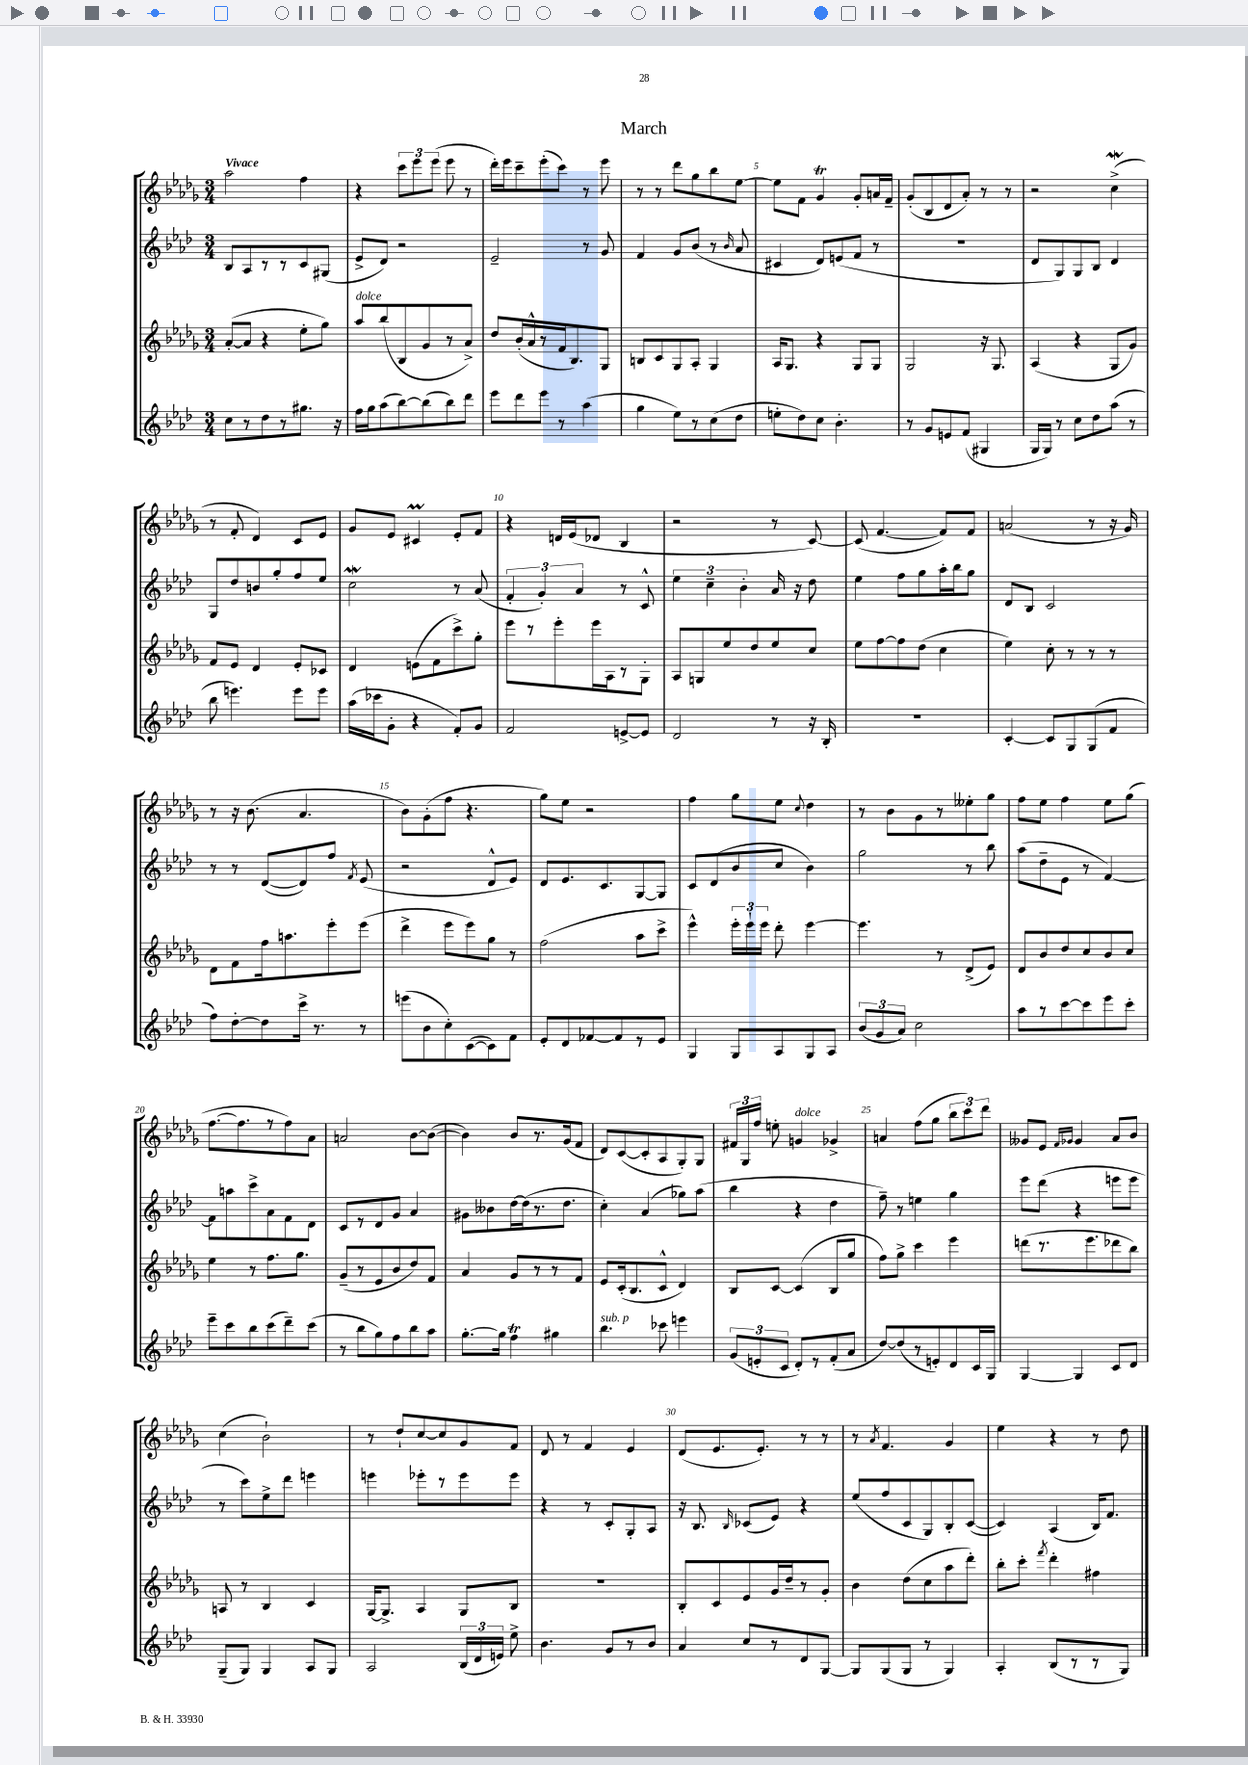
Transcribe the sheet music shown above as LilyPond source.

\header { title = "March" }
<<
\new StaffGroup <<
\new Staff = "s0" {
    \clef treble \key des \major \numericTimeSignature \time 3/4 \tempo "Vivace"
    \autoBeamOff aes''2 f''4 |
    r4 \tuplet 3/2 { c'''8[ ees'''8 ees'''8]( } ees'''8 r8 |
    des'''16[-.) ees'''16 c'''8-- ees'''8-.( c'''8]) r8 ees'''8 |
    r8 r8 des'''8[ ges''8 bes''8 ees''8]~ |
    ees''8[ f'8] ges'4\trill ges'8[-. a'16 f'16]-- |
    ges'8[-.( bes8 des'8 aes'8]-.) r8 r8 |
    r2 c''4->\mordent( |
    r8 f'8-. des'4) c'8[ ees'8] |
    ges'8[ ees'8] cis'4\prall ees'8[-. f'8] |
    r4 d'16[ ees'16( des'8] bes4 |
    r2 r8 c'8~) |
    c'8( f'4.~ f'8[) f'8] |
    a'2( r8 r16 ges'16) |
    r8 r16 bes'8.( aes'4. |
    bes'8[) ges'8-.( f''8] r4. |
    ges''8[) ees''8] r2 |
    f''4 ges''8[ ees''8] \appoggiatura { c''8 } des''4 |
    r8 bes'8[ ges'8 r8 eeses''8-. ges''8] |
    f''8[ ees''8] f''4 ees''8[ ges''8]( |
    f''8.[~ f''8. r8 f''8) aes'8] |
    a'2 bes'8[~ bes'8]~( |
    bes'4) bes'8[ r8. ges'16( f'8] |
    des'8[) c'8~( c'8-. aes8 ges8-.) ges8] |
    \tuplet 3/2 { fis'16[ ges16 f''16] } e''8-. g'4^\markup { \italic "dolce" } ges'4-> |
    a'4 f''8[( ges''8] \tuplet 3/2 { bes''8[ c'''8) des'''8] } |
    geses'8[ ees'8] \grace { f'16[ ges'16] } ges'4 aes'8[ bes'8] |
    c''4( bes'2-!) |
    r8 des''8[-! c''8~ c''8 ges'8 f'8] |
    des'8 r8 f'4 ees'4 |
    des'8[( ees'8. ees'8.]-.) r8 r8 |
    r8 \acciaccatura { aes'8 } f'4. ges'4 |
    ees''4 r4 r8 des''8 \bar "|." |
}
\new Staff = "s1" {
    \clef treble \key aes \major \numericTimeSignature \time 3/4
    \autoBeamOff bes8[ aes8 r8 r8 c'8 gis8]( |
    ees'8[-> des'8]) r2 |
    ees'2-- r8 g'8 |
    f'4 g'8[ bes'8]( r8 \grace { bes'16 } aes'8 |
    cis'4 des'8[) e'8( f'8] r8 |
    R2. |
    des'8[ g8) g8 bes8] des'4 |
    g8[ des''8 b'8 g''8-. f''8 ees''8] |
    c''2\mordent r8 aes'8( |
    \tuplet 3/2 { f'4-. g'4-.) aes'4 } r8 c'8-^ |
    \tuplet 3/2 { ees''4 c''4-- bes'4-. } aes'16 r16 des''8 |
    ees''4 f''8[ g''8 aes''16-. bes''16 g''8] |
    des'8[ bes8] c'2 |
    r8 r8 des'8[~( des'8) f''8] \acciaccatura { f'8 } ees'8( |
    r2 des'8[-^ ees'8]) |
    des'8[ ees'8. c'8. g8~ g8] |
    c'8[ des'8( bes'8 c''8] bes'4) |
    g''2 r8 bes''8 |
    aes''8[( des''8-- ees'8] r8 f'4~) |
    f'8[ a''8 c'''8-> aes'8 f'8 des'8] |
    c'8[ r8 des'8 g'8] aes'4 |
    gis'8[ beses'8 des''16~ des''16( r8. des''8.] |
    c''4-.) aes'4( ges''8[) aes''8]( |
    bes''4 r4 des''4 |
    f''8--) r8 e''4 g''4 |
    ees'''8[ des'''8]( r4 e'''8[ e'''8] |
    r8 c'''8[) ees''8-> des'''8] e'''4 |
    e'''4 ees'''8[-. r8 ees'''8 ees'''8] |
    r4 r8 c'8[-. g8-. aes8] |
    r16 bes8. \grace { bes16 } ces'8[( ees'8]) r4 |
    ees''8[( f''8 c'8 g8) bes8-. c'8]~( |
    c'4) aes4( bes16[) f'8.] \bar "|." |
}
\new Staff = "s2" {
    \clef treble \key des \major \numericTimeSignature \time 3/4
    \autoBeamOff aes'8[~-.( aes'8] r4 ees''8[-. ges''8]) |
    aes''8[^\markup { \italic "dolce" } bes''8( bes8 ges'8 r8 aes'8]->) |
    des''8[ bes'16-.( aes'16-^ r8 f'16 bes8.) ges8] |
    b8[ c'8 ges8 aes8]-. ges4 |
    aes16[ ges8.] r4 ges8[ ges8] |
    ges2 r16 ges8. |
    aes4( r4 ges8[ ges'8]) |
    f'8[ ees'8] des'4 ees'8[-. ces'8] |
    des'4 e'8[( f'8 c'''8->) ges''8]-. |
    ees'''8[ r8 ees'''8-. ees'''16 aes16 r8 ges8]-. |
    aes8[ g8 ees''8 des''8 ees''8 c''8] |
    ees''8[ f''8~ f''8 des''8]( c''4 |
    ees''4) c''8-. r8 r8 r8 |
    des'8[ f'8 f''16 a''8. ees'''8-. ees'''8]( |
    des'''4-> ees'''8[ ees'''8) ges''8] r8 |
    f''2( aes''8[ c'''8]-> |
    ees'''4-^) \tuplet 3/2 { ees'''16[-. ees'''16-! ees'''16] } des'''8-. ees'''4~ |
    ees'''4. r8 des'8[->( ees'8]) |
    des'8[ bes'8 des''8 c''8 bes'8 c''8] |
    ees''4 r8 f''8.[ ges''8.] |
    ges'8[--( r8 ees'8 bes'8 des''8) f'8] |
    aes'4 ges'8[ r8 r8 f'8] |
    ees'8[ c'16-.( bes8. c'8]-^ des'4) |
    bes8[ c'8]~ c'4( bes8[ ges''8] |
    f''8[) ges''8]-> c'''4 ees'''4 |
    d'''8[( r8. ees'''8. des'''8 bes''8]) |
    a8 r8 bes4 c'4 |
    ges16[~ ges8.]-> aes4 ges8[ bes8] |
    R2. |
    bes8[-. c'8 ees'8 ges'16 des''16-- r8 ges'8]-. |
    bes'4 des''8[( c''8 aes''8 des'''8]-.) |
    bes''8[-. c'''8]-. \acciaccatura { f'''8 } des'''4-. fis''4 \bar "|." |
}
\new Staff = "s3" {
    \clef treble \key aes \major \numericTimeSignature \time 3/4
    \autoBeamOff c''8[ r8 des''8 r8 gis''8.] r16 |
    f''16[ g''16 aes''8( bes''8~) bes''8( bes''8) des'''8] |
    ees'''8[ des'''8 ees'''8] r8 aes''4( |
    g''4 ees''8[) r8 c''8( des''8] |
    e''8[-. des''8) c''8] bes'4.-. |
    r8 g'8[ e'8 f'8]( gis4 |
    g16[ g16]) r8 c''8[ des''8 aes''8]( r8 |
    bes''8 e'''4.) e'''8[ e'''8] |
    aes''16[( ces'''16 g'8]-. r4 f'8[-.) g'8] |
    f'2 e'8[~-> e'8] |
    des'2 r8 r16 bes16-. |
    R2. |
    c'4~-. c'8[ g8 g8( f'8] |
    f''8[) des''8~-. des''8 c'''16]-> r8. r8 |
    e'''8[( bes'8 c''8-.) c'8~( c'8) f'8] |
    ees'8[-. des'8 fes'8~ fes'8 r8 ees'8] |
    g4 g8[ aes8 g8 aes8] |
    \tuplet 3/2 { bes'8[( g'8 aes'8]) } c''2 |
    aes''8[ r8 c'''8~ c'''8 ees'''8 c'''8]-. |
    ees'''8[-- c'''8 bes''8 c'''8( des'''8--) c'''8]( |
    r8 bes''8[ g''8) f''8 bes''8 aes''8] |
    g''8.[~-. g''16] f''4\trill gis''4 |
    bes''4.^\markup { \italic "sub. p" } ces'''8 e'''4 |
    \tuplet 3/2 { g'8[( e'8-. c'8] } des'8[-.) r8 f'8-.( aes'8] |
    des''8[~) des''8( r8 e'8-.) des'8 c'16 g16] |
    g4~ g4 c'8[ des'8] |
    g8[--( g8]) g4 aes8[ g8] |
    aes2 \tuplet 3/2 { bes16[( des'16 e'16]) } ees''8-> |
    bes'4. g'8[ r8 bes'8] |
    aes'4 c''8[ r8 des'8 g8]~ |
    g8[ g8( g8] r8 g4) |
    aes4-. bes8[( r8 r8 g8]) \bar "|." |
}
>>
>>
\layout { \context { \Score \override BarNumber.break-visibility = ##(#f #t #t) barNumberVisibility = #(every-nth-bar-number-visible 5) } }
